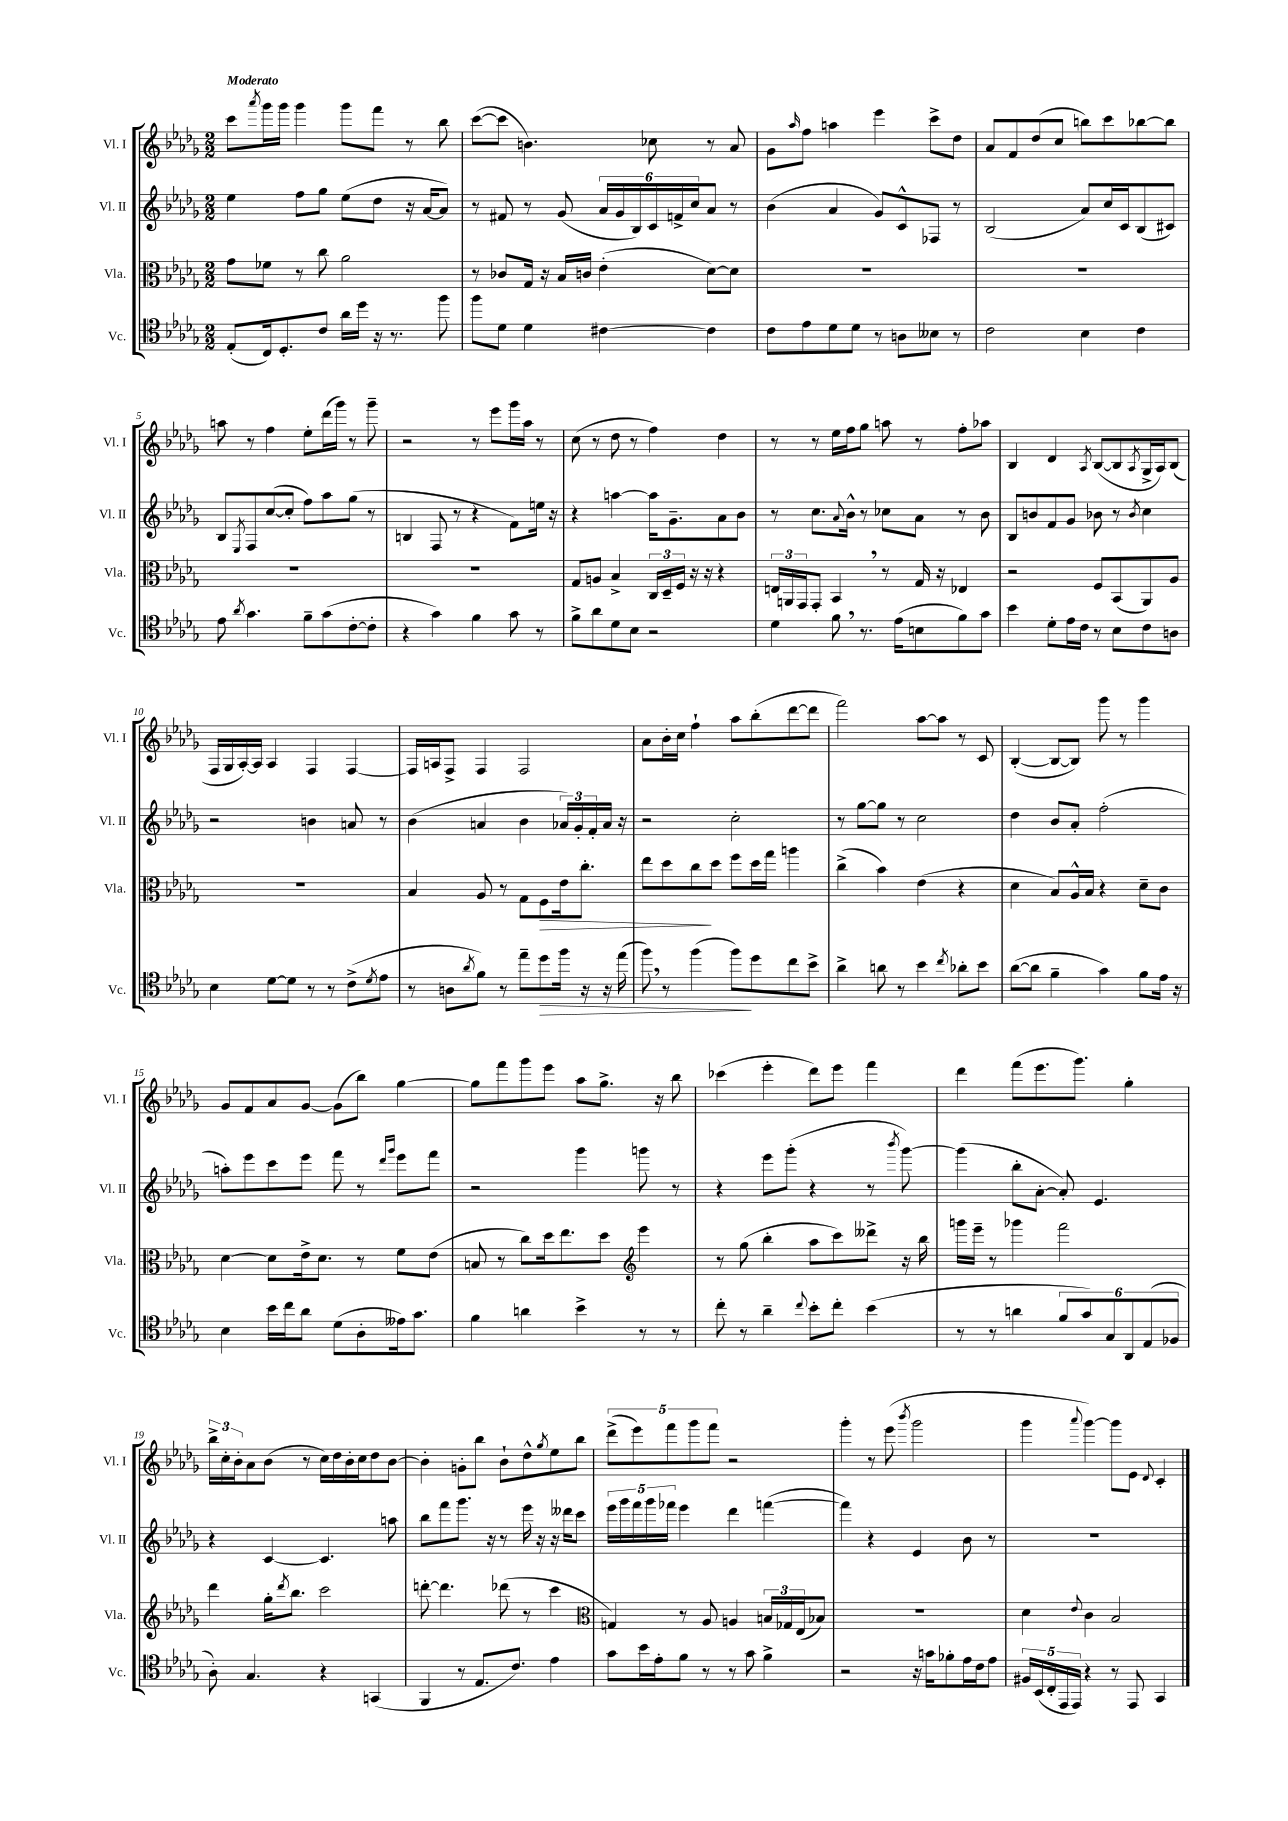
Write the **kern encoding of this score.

**kern	**dynam	**kern	**dynam	**kern	**kern
*part4	*part4	*part3	*part3	*part2	*part1
*staff4	*staff4	*staff3	*staff3	*staff2	*staff1
*I"Vc.	*	*I"Vla.	*	*I"Vl. II	*I"Vl. I
*I'Vc.	*	*I'Vla.	*	*I'Vl. II	*I'Vl. I
*clefC4	*	*clefC3	*	*clefG2	*clefG2
*k[b-e-a-d-g-]	*	*k[b-e-a-d-g-]	*	*k[b-e-a-d-g-]	*k[b-e-a-d-g-]
*M2/2	*	*M2/2	*	*M2/2	*M2/2
=1	=1	=1	=1	=1	=1
!	!	!	!	!	!LO:TX:a:B:t=Moderato
(8E-'/L	.	8g-\L	.	4ee-\	8ccc\L
.	.	.	.	.	8qaaa-/
16C/k)	.	8f-X\J	.	.	16ggg-\L
8.D-'/	.	.	.	.	16ggg-\JJ
.	.	8r	.	8ff\L	4ggg-\
8c/J	.	8cc\	.	8gg-\J	.
16a-\LL	.	2a-\	.	(8ee-\L	8ggg-\L
16dd-\JJ	.	.	.	.	.
16r	.	.	.	8dd-\J	8fff\J
8.r	.	.	.	.	.
.	.	.	.	16r	8r
.	.	.	.	[16a-/KL	.
8ff\	.	.	.	8a-/J])	8bb-\
=2	=2	=2	=2	=2	=2
8ff\L	.	8r	.	8r	([8ccc\L
8d-\J	.	8c-X/L	.	8f#X/	8ccc\J]
4d-\	.	16G-/Jk	.	8r	4.bn\)
.	.	16r	.	.	.
.	.	16B-/LL	.	(8g-/	.
.	.	16cn/JJ	.	.	.
[4c#X\	.	(4e-'\	.	24a-/LL	.
.	.	.	.	24g-/	.
.	.	.	.	24B-/)	.
.	.	.	.	24c/	8cc-X\
.	.	.	.	24fn^/	.
.	.	.	.	24cc/J	.
4c#\]	.	[8d-\L)	.	8a-/J	8r
.	.	8d-\J]	.	8r	8a-/
=3	=3	=3	=3	=3	=3
8c\L	.	1r	.	(4b-\	8g-\L
.	.	.	.	.	16qqaa-/
8e-\	.	.	.	.	8ff\J
8d-\	.	.	.	4a-/	4aan\
8d-\J	.	.	.	.	.
8r	.	.	.	8g-/L)	4eee-\
8An\L	.	.	.	8c^^/	.
8B--X\J	.	.	.	8F-X/J	8ccc^\L
8r	.	.	.	8r	8dd-\J
=4	=4	=4	=4	=4	=4
2c\	.	1r	.	(2B-/	8a-/L
.	.	.	.	.	8f/
.	.	.	.	.	(8dd-/
.	.	.	.	.	8cc/J
4B-\	.	.	.	8a-/L)	8bbn\L)
.	.	.	.	16cc/L	8ccc\
.	.	.	.	16c/J	.
4c\	.	.	.	(8B-/	[8bb-X\
.	.	.	.	8c#X/J)	8bb-\J]
!!LO:LB:g=z
=5	=5	=5	=5	=5	=5
8e-\	.	1r	.	8B-/L	8aan\
8qa-/	.	.	.	8qE-/	.
4.g-\	.	.	.	8F/	8r
.	.	.	.	([8cc/	4ff\
.	.	.	.	8cc'/J]	.
8f~\L	.	.	.	8ff\L)	8ee-'\L
(8g-\	.	.	.	8aa-\	(16ddd-\L
.	.	.	.	.	16ggg-\JJ)
[8c'\	.	.	.	(8gg-\J	8r
8c'\J]	.	.	.	8r	8ggg-~\
=6	=6	=6	=6	=6	=6
4r	.	1r	.	4Bn/	2r
4g-\)	.	.	.	8F/	.
.	.	.	.	8r	.
4f\	.	.	.	4r	8r
.	.	.	.	.	8eee-\L
8g-\	.	.	.	8f\L)	16ggg-\L
.	.	.	.	.	16aa-\JJ
8r	.	.	.	16een\Jk	8r
.	.	.	.	16r	.
=7	=7	=7	=7	=7	=7
8f^\L	.	8G-/L	.	4r	(8cc\
8a-\	.	8An/J	.	.	8r
8d-\	.	4B-^/	.	[4aan\	8dd-\
8B-\J	.	.	.	.	8r
2r	.	24C/LL	.	16aa\KL]	4ff\)
.	.	24D-~/	.	.	.
.	.	.	.	8.g-~\	.
.	.	24F/JJ	.	.	.
.	.	16r	.	.	.
.	.	16r	.	.	.
.	.	4r	.	8a-\	4dd-\
.	.	.	.	8b-\J	.
=8	=8	=8	=8	=8	=8
4d-\	.	24En/LL	.	8r	8r
.	.	24AAn/	.	.	.
.	.	24GG-/J	.	.	.
.	.	8GG-'/J	.	8.cc\L	8r
8f,\	.	4BB-,/	.	.	16ee-\LL
.	.	.	.	8qqa-/	.
.	.	.	.	16b-^^\Jk	16ff\J
8.r	.	.	.	8r	8gg-\J
.	.	8r	.	8cc-X\L	8aan\
(16e-\KL	.	.	.	.	.
8Bn\	.	16G-/	.	8a-\J	8r
.	.	16r	.	.	.
8f\)	.	4E-X/	.	8r	8ff'\L
8g-\J	.	.	.	8b-\	8aa-X\J
=9	=9	=9	=9	=9	=9
4b-\	.	2r	.	8B-/L	4B-/
.	.	.	.	8bn/	.
8d-'\L	.	.	.	8f/	4d-/
16e-\L	.	.	.	8g-/J	.
16c\JJ	.	.	.	.	.
.	.	.	.	.	8qA-/
8r	.	8F/L	.	8b-X\	([8B-/L
8B-\L	.	(8BB-/	.	8r	8B-/]
.	.	.	.	8qb-/	8qA-/
8c\	.	8AA-/)	.	4cc\	16G-^/L
.	.	.	.	.	16A-/J)
8An\J	.	8A-/J	.	.	(8B-/J
!!LO:LB:g=z
=10	=10	=10	=10	=10	=10
4B-\	.	1r	.	2r	16F/LL
.	.	.	.	.	16G-/
.	.	.	.	.	[16A-'/)
.	.	.	.	.	16A-/JJ]
[8d-\L	.	.	.	.	4A-/
8d-\J]	.	.	.	.	.
8r	.	.	.	4bn\	4F/
8r	.	.	.	.	.
(8c^\L	.	.	.	8an/	[4F/
8qd-/	.	.	.	.	.
8e-\J	.	.	.	8r	.
=11	=11	=11	=11	=11	=11
8r	.	4B-/	.	(4b-\	16F/LL]
.	.	.	.	.	16An/J
8An\L	.	.	.	.	8F^/J
8qa-/	.	.	.	.	.
8f\J)	.	8A-/	.	4an/	4F/
8r	.	8r	.	.	.
8ee-~\L	.	8G-\L	.	4b-\	2F/
!	!LO:HP:b	!	!LO:HP:b	!	!
8dd-\	>	8F\	>	.	.
16ff\Jk	.	16e-\k	.	24a-X/LL)	.
.	.	.	.	24g-'/	.
16r	.	8.cc'\J	.	.	.
.	.	.	.	24f'/	.
16r	.	.	.	16a-/JJ	.
(16ee-\	.	.	.	16r	.
=12	=12	=12	=12	=12	=12
8ff,\)	.	8ee-\L	.	2r	8a-\L
8r	.	8dd-\	.	.	16b-'\L
.	.	.	.	.	16cc\JJ
(4ff\	.	8cc\	.	.	4ff`\
.	.	8dd-\J	]	.	.
8ff\L)	.	8ff\L	.	2cc'\	8aa-\L
8dd-\	]	16dd-\L	.	.	(8bb-'\
.	.	16gg-\JJ	.	.	.
8cc\	.	4aan\	.	.	[8ddd-\
8b-^\J	.	.	.	.	8ddd-\J]
=13	=13	=13	=13	=13	=13
4a-^\	.	(4cc^\	.	8r	2fff\)
.	.	.	.	[8gg-\L	.
8an\	.	4b-\)	.	8gg-\J]	.
8r	.	.	.	8r	.
4b-\	.	(4e-\	.	2cc\	[8aa-\L
.	.	.	.	.	8aa-\J]
8qcc/	.	.	.	.	.
8a-X'\L	.	4r	.	.	8r
8b-\J	.	.	.	.	8c/
=14	=14	=14	=14	=14	=14
([8a-\L	.	4d-\	.	4dd-\	([4B-'/
8a-\J]	.	.	.	.	.
4f~\	.	8B-/L)	.	8b-/L	8B-/L_
.	.	16A-^^/L	.	8a-'/J	8B-/J])
.	.	16B-/JJ	.	.	.
4g-\)	.	4r	.	(2ff'\	8ggg-\
.	.	.	.	.	8r
8f\L	.	8d-~\L	.	.	4ggg-\
16e-\Jk	.	8c\J	.	.	.
16r	.	.	.	.	.
!!LO:LB:g=z
=15	=15	=15	=15	=15	=15
4B-\	.	[4d-\	.	8aan'\L)	8g-/L
.	.	.	.	8eee-\	8f/
16b-\LL	.	8d-\L]	.	8ccc\	8a-/
16cc\J	.	.	.	.	.
8a-\J	.	16e-^\k	.	8eee-\J	[8g-/J
.	.	8.d-\J	.	.	.
(8d-\L	.	.	.	8fff\	(8g-\L]
8A-'\	.	8r	.	8r	8bb-\J)
.	.	.	.	16qqddd-/LL	.
.	.	.	.	16qqggg-/JJ	.
16e--X\k)	.	8f\L	.	8eee-\L	[4gg-\
8.g-\J	.	.	.	.	.
.	.	(8e-\J	.	8fff\J	.
=16	=16	=16	=16	=16	=16
4f\	.	8Bn/	.	2r	8gg-\L]
.	.	8r	.	.	8fff\
4an\	.	8cc\L)	.	.	8ggg-\
.	.	16dd-\k	.	.	8eee-\J
.	.	8.ee-\	.	.	.
4b-^\	.	.	.	4ggg-\	8aa-\L
.	.	8dd-\J	.	.	8.gg-^\J
*	*	*clefG2	*	*	*
8r	.	4eee-\	.	8gggn\	.
.	.	.	.	.	16r
8r	.	.	.	8r	8bb-\
=17	=17	=17	=17	=17	=17
8cc'\	.	8r	.	4r	(4ccc-X\
8r	.	(8gg-\	.	.	.
4a-~\	.	4bb-'\	.	8eee-\L	4eee-'\
.	.	.	.	(8ggg-'\J	.
8qqcc/	.	.	.	.	.
8b-'\L	.	8aa-\L	.	4r	8ddd-\L)
8cc'\J	.	8ccc\)	.	.	8eee-\J
(4b-\	.	8ddd--X^\J	.	8r	4fff\
.	.	.	.	8qbbb-/	.
.	.	16r	.	[8ggg-\)	.
.	.	16bb-\	.	.	.
=18	=18	=18	=18	=18	=18
8r	.	16gggn\LL	.	(4ggg-\]	4ddd-\
.	.	16eee-~\JJ	.	.	.
8r	.	8r	.	.	.
4an\	.	4ggg-X\	.	8bb-'\L	(8fff\L
.	.	.	.	[8a-'\J	8.eee-\
12f/L	.	2fff\	.	8a-'/])	.
.	.	.	.	.	8.ggg-\J)
12g-/)	.	.	.	.	.
.	.	.	.	4.e-/	.
12G-/	.	.	.	.	.
12AA-/	.	.	.	.	4gg-'\
(12E-/	.	.	.	.	.
12F-X/J	.	.	.	.	.
!!LO:LB:g=z
=19	=19	=19	=19	=19	=19
8A-'\)	.	4ddd-\	.	4r	24bb-^\LL
.	.	.	.	.	24cc'\
.	.	.	.	.	24b-'\J
4.G-/	.	.	.	.	8a-\
.	.	16gg-'\KL	.	[4c/	(8b-\J
.	.	8qddd-/	.	.	.
.	.	8.bb-\J	.	.	.
.	.	.	.	.	8r
4r	.	2ccc\	.	4.c/]	16cc\LL)
.	.	.	.	.	16dd-\
.	.	.	.	.	16b-'\
.	.	.	.	.	16cc\J
(4GGn/	.	.	.	.	8dd-\
.	.	.	.	8aan\	[8b-\J
=20	=20	=20	=20	=20	=20
4FF/	.	[8dddn'\	.	8bb-\L	4b-'\]
.	.	4.ddd\]	.	8fff\	.
8r	.	.	.	8.ggg-\J	8gn'\L
8.E-/L	.	.	.	.	8bb-\J
.	.	.	.	16r	.
.	.	(8ddd-X\	.	8r	8b-`\L
8.c/J)	.	.	.	.	.
.	.	8r	.	16eee-\	8dd-^^\
.	.	.	.	16r	.
.	.	.	.	.	8qgg-/
4e-\	.	4ccc\	.	16r	8ee-\
.	.	.	.	16ddd--X\KL	.
.	.	.	.	8ccc\J	8bb-\J
=21	=21	=21	=21	=21	=21
*	*	*clefC3	*	*	*
8g-\L	.	4Gn/)	.	20eee-\LL	(10ddd-^\L
.	.	.	.	20ggg-\	.
.	.	.	.	20fff\	10eee-\)
16b-\L	.	.	.	.	.
.	.	.	.	20ggg-\	.
16e-'\J	.	.	.	.	.
.	.	.	.	20fff-X\JJ	10fff\
8f\J	.	8r	.	4eee-\	.
.	.	.	.	.	10ggg-\
8r	.	8A-/	.	.	.
.	.	.	.	.	10fff\J
8r	.	4An/	.	4ddd-\	2r
8g-\	.	.	.	.	.
4f^\	.	24Bn/LL	.	([4fffn\	.
.	.	24G-X/	.	.	.
.	.	(24E-/J	.	.	.
.	.	8B-X/J)	.	.	.
=22	=22	=22	=22	=22	=22
2r	.	1r	.	4fff\])	4ggg-'\
.	.	.	.	4r	8r
.	.	.	.	.	(8eee-\
.	.	.	.	.	8qbbb-/
16r	.	.	.	4e-/	2ggg-\
16gn\KL	.	.	.	.	.
8f-X'\	.	.	.	.	.
16e-\L	.	.	.	8b-\	.
16c\J	.	.	.	.	.
8e-\J	.	.	.	8r	.
=23	=23	=23	=23	=23	=23
20F#X/LL	.	4d-\	.	1r	4ggg-\
(20BB-/	.	.	.	.	.
20C'/	.	.	.	.	.
20EE-/	.	.	.	.	.
20EE-/JJ)	.	.	.	.	.
.	.	8qqe-/	.	.	8qqaaa-/
4r	.	4c\	.	.	[4ggg-\)
8r	.	2B-/	.	.	8ggg-\L]
8EE-/	.	.	.	.	8e-\J
.	.	.	.	.	8qqd-/
4GG-/	.	.	.	.	4c'/
==	==	==	==	==	==
*-	*-	*-	*-	*-	*-
